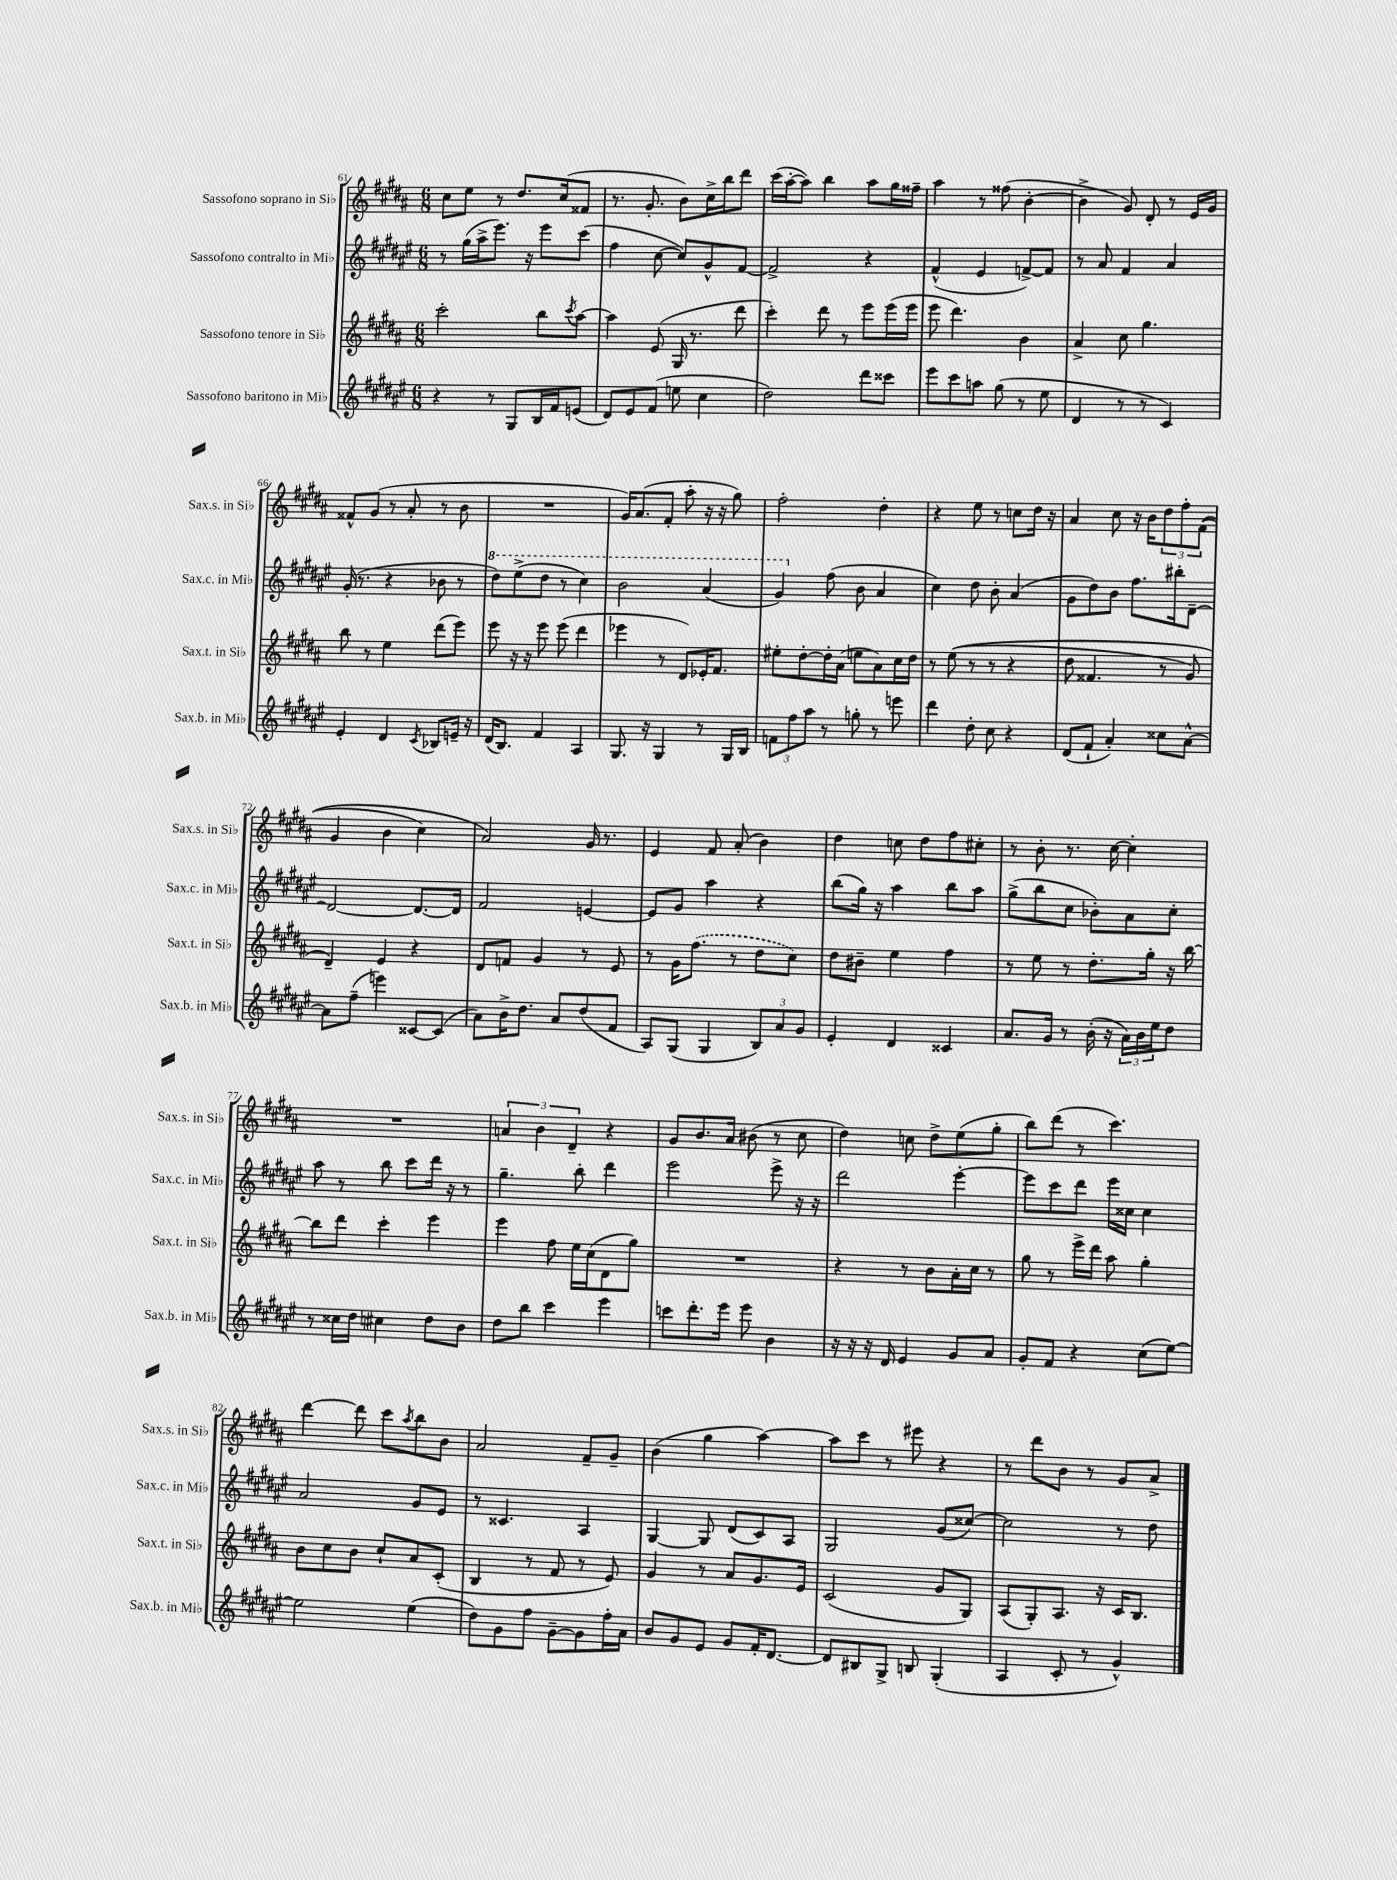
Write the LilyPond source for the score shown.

<<
\new StaffGroup <<
\new Staff = "s0" \with { instrumentName = "Sassofono soprano in Sib" shortInstrumentName = "Sax.s. in Sib" } {
    \clef treble \key b \major \numericTimeSignature \time 6/8
    cis''8 e''8 r8 dis''8. cis''16( fisis'8 |
    r8. gis'8.-. b'8) cis''16-> b''16 dis'''8 |
    cis'''16( ais''16~-. ais''8) b''4 ais''8 gis''16 fisis''16-- |
    ais''4 r8 fisis''8( b'4~-. |
    b'4-> gis'8) dis'8-. r8 e'16 gis'16 |
    fisis'8-^ gis'8( r8 ais'8-. r8 b'8 |
    R2. |
    gis'16) ais'8.( fis'8-. ais''8-. r16 r16 gis''8) |
    fis''2-. dis''4-. |
    r4 e''8 r8 c''8 dis''16 r16 |
    ais'4 cis''8 r16 b'16 \tuplet 3/2 { dis''8 fis''8-. fis'8(\( } |
    gis'4 b'4 cis''4) |
    ais'2\) gis'16 r8. |
    e'4 fis'8 ais'8-.( b'4) |
    dis''4 c''8 dis''8 fis''8 cis''8-. |
    r8 b'8-. r8. cis''16~ cis''4-. |
    R2. |
    \tuplet 3/2 { a'4 b'4 dis'4-- } r4 |
    gis'8 b'8. ais'16 bis'8( r8 cis''8 |
    dis''4) c''8 dis''8-> e''8( gis''8-. |
    b''8) dis'''8( r8 cis'''4.) |
    dis'''4~ dis'''8 cis'''8 \acciaccatura { ais''8 } b''8 b'8 |
    ais'2 fis'8-- gis'8-- |
    b'4( gis''4 ais''4~) |
    ais''8 cis'''8 r8 eis'''8 r4 |
    r8 dis'''8 b'8 r8 gis'8 ais'8-> \bar "|." |
}
\new Staff = "s1" \with { instrumentName = "Sassofono contralto in Mib" shortInstrumentName = "Sax.c. in Mib" } {
    \clef treble \key fis \major \numericTimeSignature \time 6/8
    r8 gis''16( ais''16-> eis'''8.) r16 eis'''8 cis'''8( |
    fis''4 cis''8~ cis''8) gis'8-^ fis'8~ |
    fis'2-> r4 |
    fis'4-^( eis'4 f'8~->) f'8 |
    r8 ais'8 fis'4 ais'4 |
    gis'16-.( r8. r4 bes'8 r8 |
    \ottava #1 dis'''8) eis'''8->( dis'''8 r8 cis'''4) |
    b''2 ais''4( |
    gis''4) \ottava #0 fis''8( b'8 ais'4 |
    cis''4) dis''8 b'8-. ais'4( |
    gis'8 dis''8) b'8 fis''8. bis''16-. dis'8~-- |
    dis'2~ dis'8.~ dis'16 |
    fis'2 e'4~ |
    e'8 gis'8 ais''4 r4 |
    b''8( gis''16) r16 ais''4 b''8 ais''8 |
    gis''8->( b''8 cis''8 bes'8-.) ais'8 cis''8-. |
    ais''8 r8 b''8 cis'''8 dis'''16 r16 r8 |
    gis''4.-- b''8-. dis'''4 |
    eis'''2 eis'''8-> r16 r16 |
    dis'''2 eis'''4~-. |
    eis'''8 cis'''8 dis'''8 eis'''16 cisis''16 cisis''4 |
    ais'2 gis'8 eis'8 |
    r8 cisis'4. ais4 |
    gis4~ gis8 dis'8( cis'8) ais8 |
    gis2 gis'8( cisis''8~) |
    cisis''2 r8 dis''8 \bar "|." |
}
\new Staff = "s2" \with { instrumentName = "Sassofono tenore in Sib" shortInstrumentName = "Sax.t. in Sib" } {
    \clef treble \key b \major \numericTimeSignature \time 6/8
    cis'''2-. b''8 \acciaccatura { cis'''8 } ais''8~ |
    ais''4 e'8( gis16 r8. dis'''8 |
    cis'''4-.) dis'''8 r8 e'''8 e'''16( e'''16 |
    e'''8 dis'''4.) b'4 |
    ais'4-> cis''8 gis''4. |
    b''8 r8 e''4 dis'''8( e'''8) |
    e'''8 r16 r16 e'''8 e'''8( dis'''4 |
    ees'''4 r8 dis'8) ees'16-. fis'8. |
    eis''8-. dis''8~-. dis''16-. ais'16( e''8 ais'8) cis''16 dis''16 |
    r8 e''8(\( r8 r8 r4 |
    dis''8 fisis'4. r8 gis'8) |
    dis'4--\) e'4 r4 |
    dis'8 f'8 gis'4 r8 e'8 |
    r8 gis'16 \once \slurDashed fis''8.( r8 dis''8 cis''8) |
    dis''8 bis'8-- e''4 fis''4 |
    r8 e''8 r8 dis''8.-. gis''16-. r16 b''16~ |
    b''8 dis'''8 cis'''4-. e'''4 |
    e'''4 fis''8 e''16 cis''16( dis'8 gis''8) |
    R2. |
    r4 r8 b'8 ais'16-. cis''16 r8 |
    gis''8 r8 e'''16-> dis'''16 ais''8 gis''4-. |
    b'8 cis''8 b'8 cis''8-! ais'8 cis'8-.( |
    b4 r8 fis'8 r8 e'8) |
    gis'4 r8 ais'8 gis'8. e'16 |
    cis'2( gis'8 gis8) |
    ais8( gis8-.) ais8. r16 cis'16 b8. \bar "|." |
}
\new Staff = "s3" \with { instrumentName = "Sassofono baritono in Mib" shortInstrumentName = "Sax.b. in Mib" } {
    \clef treble \key fis \major \numericTimeSignature \time 6/8
    r4 r8 gis8 b16 fis'16 e'8( |
    dis'8) eis'8 fis'8( e''8 cis''4 |
    dis''2) dis'''8 cisis'''8 |
    eis'''8 cis'''8 a''8 gis''8( r8 eis''8 |
    dis'4 r8 r8 cis'4) |
    eis'4-. dis'4 \acciaccatura { cis'8 } bes8 e'16-- r16 |
    dis'16( b8.) fis'4 ais4 |
    gis8. r16 gis4 r8 gis16 b16 |
    \tuplet 3/2 { f'8 fis''8 ais''8 } r8 g''8-. r8 e'''8 |
    dis'''4 dis''8-. cis''8 r4 |
    dis'8( fis'8-! ais'4-.) cisis''8 ais'8~-^ |
    ais'8 fis''8--( e'''4) cisis'8~ cisis'8( |
    ais'8) b'16-> dis''8. ais'8 dis''8( fis'8 |
    ais8) gis8( gis4 \tuplet 3/2 { b8) ais'8 gis'8 } |
    eis'4-. dis'4 cisis'4 |
    ais'8. gis'16 r8 b'16-.( r16 \tuplet 3/2 { ais'16) b'16 eis''16 } dis''8 |
    r8 cisis''16 dis''16 cis''4 dis''8 b'8 |
    dis''8 b''8 cis'''4 eis'''4 |
    c'''8 dis'''8.-. eis'''16 eis'''8 b'4 |
    r16 r16 r16 dis'16 eis'4 gis'8 ais'8 |
    gis'8-. fis'8 r4 cis''8( eis''8~) |
    eis''2 eis''4( |
    dis''8) gis'8 fis''8 gis'8~-- gis'8 fis''16-. ais'16 |
    b'8 gis'8 eis'8 gis'8 fis'16-. dis'8.~ |
    dis'8 bis8 gis8-> b8 gis4-.( |
    ais4 cis'8-. r8 gis'4-^) \bar "|." |
}
>>
>>
\layout { \context { \Score currentBarNumber = #61 } }
